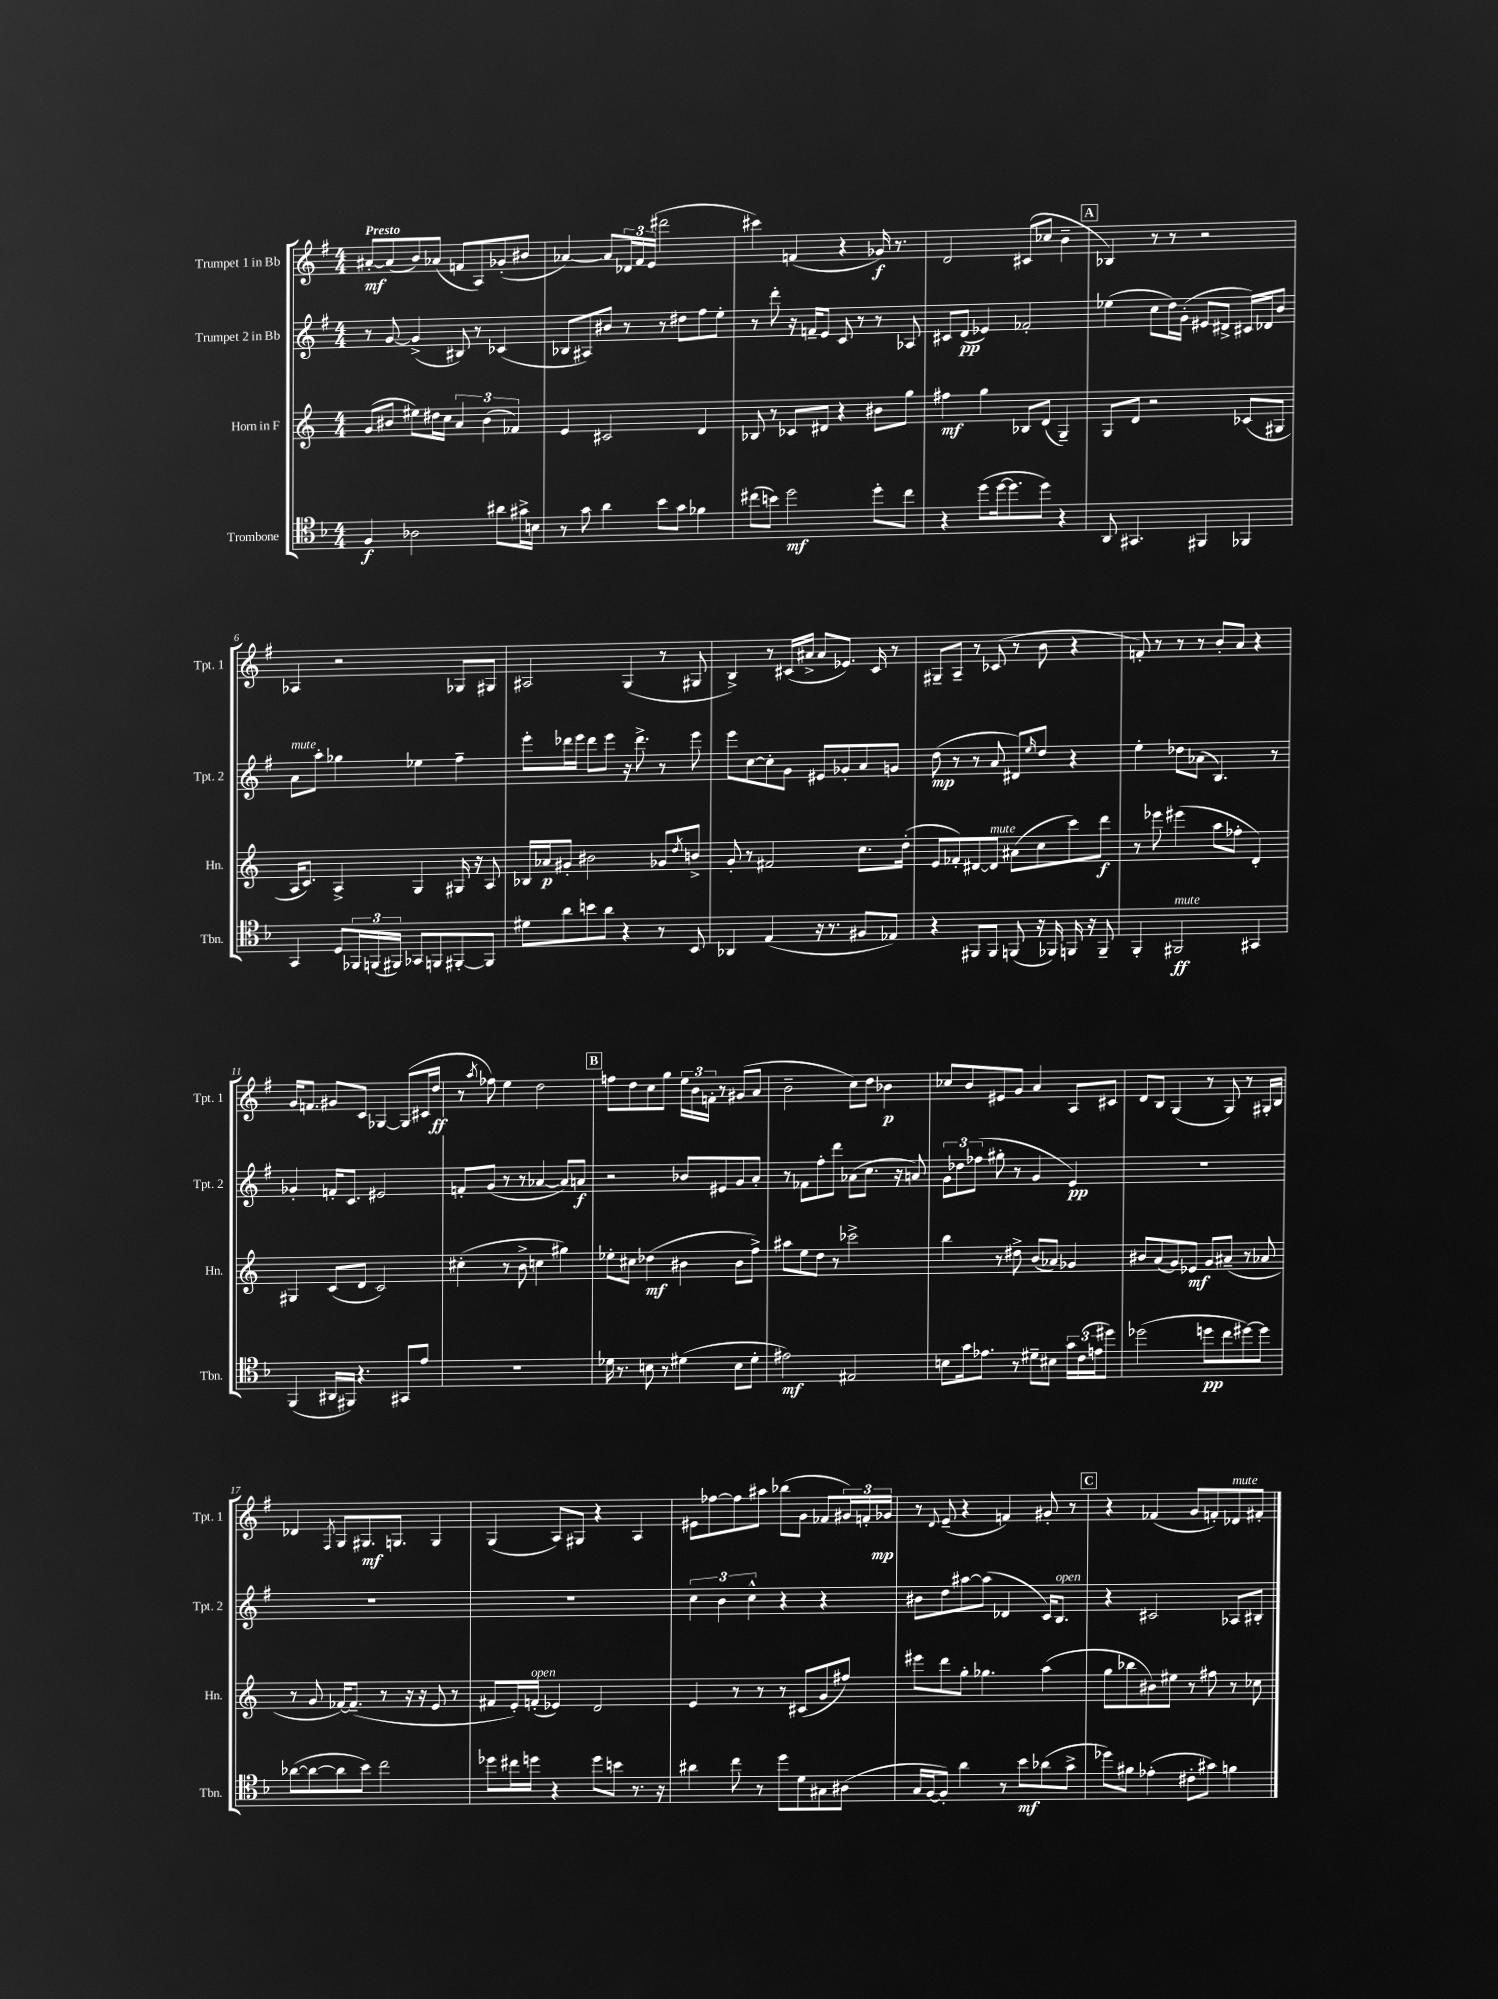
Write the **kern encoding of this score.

**kern	**kern	**kern	**kern
*staff4	*staff3	*staff2	*staff1
*clefC4	*clefG2	*clefG2	*clefG2
*k[b-]	*k[]	*k[f#]	*k[f#]
*M4/4	*M4/4	*M4/4	*M4/4
4F	(8g	8r	[8a#'
.	8b#	[8g	(8a#]
2A-	8ee#)	(4g^]	8b)
.	16dd#	.	(8a-
.	16cc	.	.
.	6a	8B#)	8f
.	.	8r	8A)
.	(6b#	.	.
8a#	.	(4c-	(8g-'
.	6f-)	.	.
16g#^	.	.	8b#
16B	.	.	.
=	=	=	=
8r	4e	8B-	[4a-)
8g	.	8A#)	.
4a	2c#	8b#	8a-]
.	.	8r	24d-
.	.	.	24f#
.	.	.	(24e
8b-	.	8r	2ddd#
8g	.	8dd#	.
4f-	4d	8ff#	.
.	.	8ee'	.
=	=	=	=
(8cc#	8B-	8r	4ccc#)
8b)	8r	8ddd'	.
2dd	8c-	16r	(4f
.	.	16f~	.
.	8d#	8e	.
.	4r	8c	4r
.	.	8r	.
8dd'	8b#	8r	16g-)
.	.	.	8.r
8cc#	8gg	8A-	.
=	=	=	=
4r	4ff#	8c#	2d
.	.	(8d	.
(8dd	4gg	4e-)	.
[16dd	.	.	.
8.dd]	.	.	.
.	8B-	2f-'	(8c#
8dd)	(8d	.	8cc-
4r	4G~)	.	4b~
=	=	=	=
8AA	8G	(4ee-	4B-)
4.GG#	8d	.	.
.	2r	8cc	8r
.	.	16dd)	8r
.	.	(16g'	.
4FF#	.	8e#	2r
.	.	8d#^	.
4FF-	(8c-	16c#)	.
.	.	16d-	.
.	8G#	8b	.
=	=	=	=
4GG	16A	8a	4A-
.	8.c)	.	.
.	.	8aa'	.
8D	4A^	4gg-	2r
24FF-	.	.	.
(24FF	.	.	.
24FF#)	.	.	.
8GG-	4G	4ee-	.
8FF	.	.	.
[8FF#'	16G#	4ff#~	8G-
.	16r	.	.
8FF#]	8A	.	8G#
=	=	=	=
8d#	16B-	8eee'	2A#
.	16a-	.	.
8a	8g#'	16ddd-	.
.	.	16eee	.
8b	2b#	8ddd-	.
8a	.	8eee	.
4r	.	16r	(4G
.	.	8.ddd-^	.
8r	8g-	8r	8r
.	8qdd	.	.
8BB-	8b^	8eee	8G#
=	=	=	=
4AA-	8g'	8eee	4B^)
.	8r	[8cc	.
(4E	2f#	8cc']	8r
.	.	8g	(16c#
.	.	.	16a#^
16r	.	8e#	8a#
8.r	.	.	.
.	.	8g-'	8.e-)
8F#	8.cc	8a	.
.	.	.	16c#
8E-)	.	8g	8r
.	(16dd'	.	.
=	=	=	=
4r	8e	(8dd	8G#~
.	8f-')	8r	8A~
8FF#	[8d#	8r	8r
8FF#	8d#]	8a	(8c-
(8FF	(8a#	8d#)	8r
.	.	16qqee	.
16r	8cc	8dd	8b
16FF-)	.	.	.
16FF	8ccc)	4r	4r
16r	.	.	.
8FF~	8ddd	.	.
=	=	=	=
4FF'	8r	4ee'	8f')
.	8eee-	.	8r
2FF#	(4eee#	8dd-	8r
.	.	(8a-	8r
.	8aa	4.B)	8b'
.	8ff-'	.	8a
4GG#	4d')	.	4r
.	.	8r	.
=	=	=	=
(4FF	4G#	4g-'	16g
.	.	.	8.f
16AA#	(8c	16f'	8g#
16FF#)	.	8.c	.
4.r	8d	.	8c
.	2c)	2e#	[4G-
8GG#	.	.	(8G-]
8e	.	.	16c#
.	.	.	16dd
=	=	=	=
1r	(4cc#'	8f'	8r
.	.	.	8qaa
.	.	(8g	8ff-)
.	8r	8r	4ee
.	8b^	8r	.
.	4cc	[4a-	2dd
.	4gg#)	8a-])	.
.	.	8a	.
=	=	=	=
16d-	8ee-'	2r	8ff
8.r	.	.	.
.	8cc#	.	8dd
8B	(4dd-	.	8cc
8r	.	.	8gg
(4d#	4b#	8b-	24ee
.	.	.	24b
.	.	.	24f'
.	.	8e#	8r
8B	8b#	8g	(8g#
8d#'	8ff^)	8a'	8a
=	=	=	=
2e#)	8aa#	8r	2b~
.	8ee	8f-	.
.	8dd	8ff#'	.
.	8r	8ddd	.
2E#	2ccc-^	(8a-	8cc)
.	.	8.cc	8dd
.	.	.	4b-
.	.	16r	.
.	.	8a)	.
=	=	=	=
8B	4bb	12g	8cc-
.	.	12dd-	.
16g	.	.	8b
.	.	(12ff-	.
8.e-	.	.	.
.	8r	8gg#'	8e#
8r	8dd#^	8r	8g
8d#~	(8b	4g	4a
8B#	8a-)	.	.
24g	4g-	4e)	8A
(24c	.	.	.
24e	.	.	.
8dd#)	.	.	8c#
=	=	=	=
(2dd-	8b#	1r	8d
.	(8a	.	8B
.	8g)	.	(4G
.	8e-	.	.
8dd	8g	.	8r
8cc	(8a#~	.	8G)
[8dd#)	8r	.	8r
8dd#]	8a-	.	16G#'
.	.	.	16B
=	=	=	=
([8a-	8r	1r	4d-
8a-_	8g	.	.
.	.	.	8qF#
8a-]	[16f-)	.	8G
.	(8.f-~]	.	.
8b-)	.	.	8.G#
2cc	8r	.	.
.	.	.	8.G
.	16r	.	.
.	16r	.	.
.	8e	.	4G
.	8r	.	.
=	=	=	=
8dd-	8f#	1r	(4G
16cc#	16e')	.	.
16dd	(16f'	.	.
4r	4e-)	.	8A)
.	.	.	8G#
8dd	2d	.	4r
8b	.	.	.
8.r	.	.	4A
16r	.	.	.
=	=	=	=
4a#	4e	6cc	8e#
.	.	.	[8ff-
.	.	6b	.
8cc	8r	.	8ff-]
.	.	6cc^^	.
8r	8r	.	8aa#
8dd	8r	4r	(8bb-
8d	(8c#	.	8g
8G#	8g	4r	8f-
(8A#	8ff#)	.	24g#)
.	.	.	24f'
.	.	.	24g-
=	=	=	=
16G	8eee#	8b#	8r
[16F	.	.	.
.	.	.	8qqd
8F'])	8ddd	8dd	(8e~
4a	8gg'	[8aa#	4r
.	4.gg-	(8aa#]	.
8r	.	4d-	4f)
8b-	.	.	.
(8a-	(4aa	16c)	8g#'
.	.	8.B	.
8g^	.	.	8r
=	=	=	=
8dd-)	8gg	4r	4r
8f#	8bb-	.	.
(4e-'	8b#)	2c#	(4f-
.	8ee#	.	.
8c#'	8r	.	8g
8g#)	8ff#	.	8f')
4f	8r	8A-	8d-
.	8cc-	8B#'	8f#'
==	==	==	==
*-	*-	*-	*-
